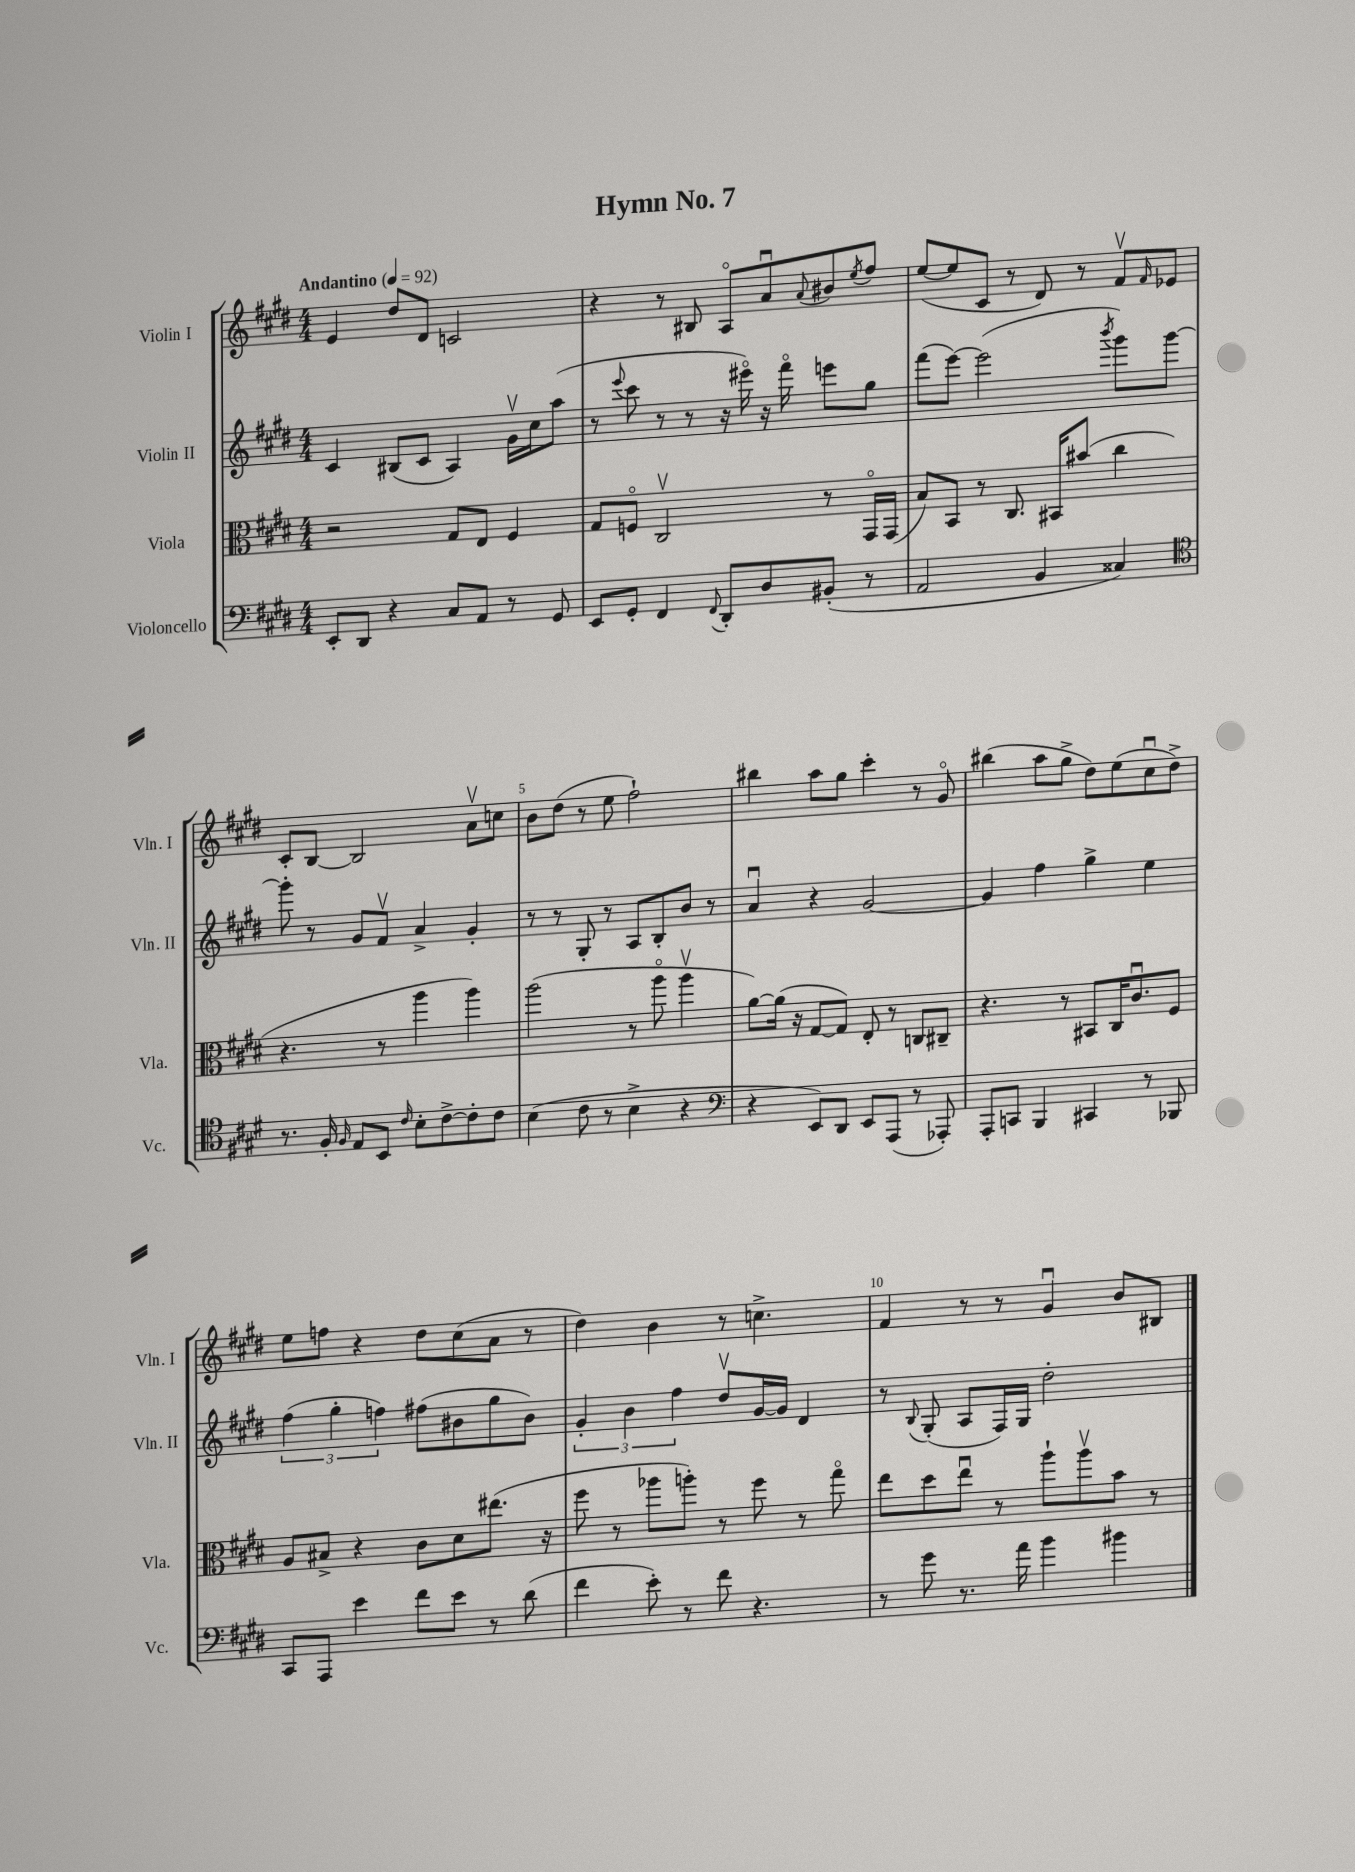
\header { title = "Hymn No. 7" }
<<
\new StaffGroup <<
\new Staff = "s0" \with { instrumentName = "Violin I" shortInstrumentName = "Vln. I" } {
    \clef treble \key e \major \numericTimeSignature \time 4/4 \tempo "Andantino" 4 = 92
    e'4 dis''8 dis'8 c'2 |
    r4 r8 bis8 a8\flageolet a'8\downbow \appoggiatura { a'8 } bis'8 \acciaccatura { e''8 } fis''8 |
    e''8~( e''8 cis'8 r8 dis'8) r8 fis'8\upbow \grace { fis'16 } ees'8 |
    cis'8-. b8~ b2 a'8\upbow c''8 |
    b'8 dis''8( r8 e''8 fis''2-!) |
    bis''4 a''8 gis''8 cis'''4-. r8 gis'8\flageolet |
    bis''4( a''8 gis''8-> dis''8) e''8( cis''8\downbow dis''8->) |
    e''8 f''8 r4 dis''8 cis''8( a'8 r8 |
    dis''4) b'4 r8 c''4.-> |
    fis'4 r8 r8 gis'4\downbow b'8 bis8 \bar "|." |
}
\new Staff = "s1" \with { instrumentName = "Violin II" shortInstrumentName = "Vln. II" } {
    \clef treble \key e \major \numericTimeSignature \time 4/4
    cis'4 bis8( cis'8 a4) gis'16\upbow cis''16 a''8( |
    r8 \appoggiatura { e'''8 } cis'''8 r8 r8 r16 eis'''16\flageolet) r16 fis'''16\flageolet e'''8 gis''8 |
    fis'''8( e'''8~) e'''2( \acciaccatura { b'''8 } gis'''8) gis'''8~ |
    gis'''8-. r8 gis'8 fis'8\upbow a'4-> gis'4-. |
    r8 r8 gis8-. r8 a8 b8-. b'8 r8 |
    a'4\downbow r4 gis'2~ |
    gis'4 fis''4 gis''4-> e''4 |
    \tuplet 3/2 { fis''4( gis''4-. f''4) } fis''8( bis'8 gis''8 bis'8) |
    \tuplet 3/2 { gis'4-. b'4 fis''4 } dis''8\upbow gis'16~ gis'16 dis'4 |
    r8 \appoggiatura { b8 } gis8-.( a8 fis16) gis16 dis''2-. \bar "|." |
}
\new Staff = "s2" \with { instrumentName = "Viola" shortInstrumentName = "Vla." } {
    \clef alto \key e \major \numericTimeSignature \time 4/4
    r2 gis8 e8 fis4 |
    gis8 f8\flageolet cis2\upbow r8 gis,16\flageolet gis,16( |
    b8) b,8 r8 cis8. bis,16 bis'8( cis''4 |
    r4. r8 a''4 a''4) |
    a''2( r8 a''8\flageolet a''4\upbow |
    a'8~) a'16( r16 gis8~ gis8) e8-. r8 c8 cis8-- |
    r4. r8 bis,8 cis16 cis'8.\downbow fis8 |
    a8 bis8-> r4 cis'8 dis'8 eis''8.( r16 |
    fis''8 r8 aes''8 a''8-.) r8 fis''8 r8 gis''8\flageolet |
    e''8 dis''8 e''8\downbow r8 a''8-! a''8\upbow b'8 r8 \bar "|." |
}
\new Staff = "s3" \with { instrumentName = "Violoncello" shortInstrumentName = "Vc." } {
    \clef bass \key e \major \numericTimeSignature \time 4/4
    e,8-. dis,8 r4 cis8 a,8 r8 gis,8 |
    e,8 gis,8-. fis,4 \appoggiatura { fis,8 } dis,8-. dis8 bis,8-.( r8 |
    a,2 b,4 cisis4) |
    \clef tenor r8. fis16-. \grace { fis16 } e8 b,8 \grace { cis'16 } b8-. cis'8~-> cis'8-. cis'8 |
    b4( cis'8 r8 b4-> r4 |
    \clef bass r4 e,8) dis,8 e,8 a,,8( r8 aes,,8-.) |
    a,,8-. c,8 b,,4 cis,4 r8 bes,,8 |
    cis,8 a,,8 e'4 fis'8 e'8 r8 dis'8( |
    fis'4 e'8-.) r8 fis'8 r4. |
    r8 gis'8 r8. a'16 b'4 bis'4 \bar "|." |
}
>>
>>
\layout { \context { \Score \override BarNumber.break-visibility = ##(#f #t #t) barNumberVisibility = #(every-nth-bar-number-visible 5) } }
